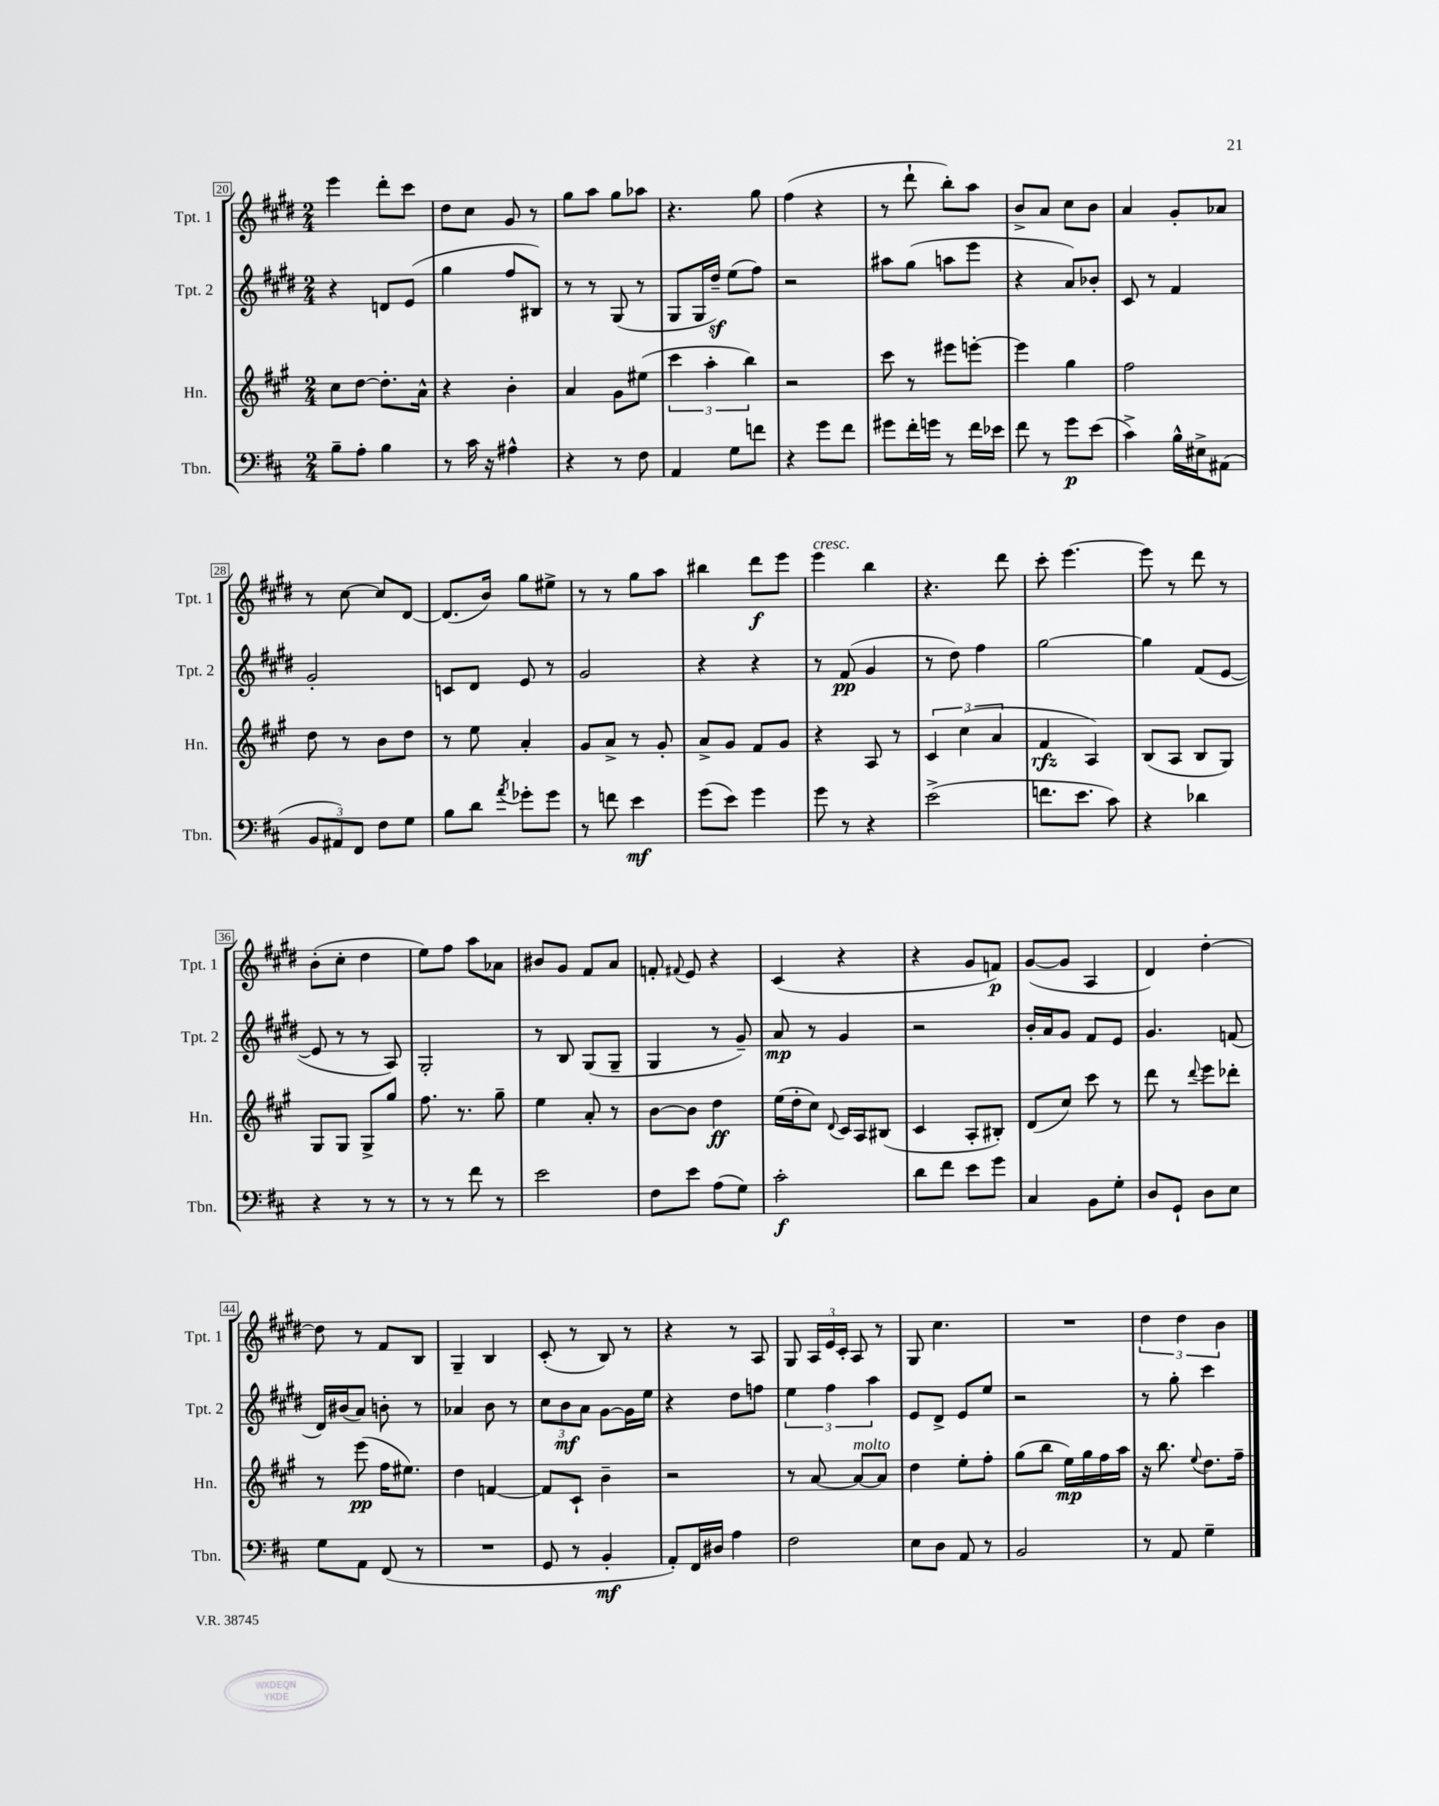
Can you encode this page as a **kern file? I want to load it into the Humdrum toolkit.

**kern	**kern	**kern	**kern
*staff4	*staff3	*staff2	*staff1
*clefF4	*clefG2	*clefG2	*clefG2
*k[f#c#]	*k[f#c#g#]	*k[f#c#g#d#]	*k[f#c#g#d#]
*M2/4	*M2/4	*M2/4	*M2/4
8B~\L	8cc#\L	4r	4eee\
8A'\J	[8dd\J	.	.
4B\	8.dd'\]L	8d/L	8ddd#'\L
.	.	(8e/J	8ccc#\J
.	16a^^\Jk	.	.
=	=	=	=
8r	4r	4gg#\	8dd#\L
16c#\	.	.	8cc#\J
16r	.	.	.
4A#^^\	4b'\	8ff#/L	8g#/
.	.	8B#/J)	8r
=	=	=	=
4r	4a/	8r	8gg#\L
.	.	8r	8aa\J
8r	8g#\L	(8G#/	8gg#\L
8F#\	(8ee#\J	8r	8aa-\J
=	=	=	=
4AA/	6ccc#\	8G#/L	4.r
.	.	16G#/L	.
.	6aa'\	.	.
.	.	16dd#~/JJ)	.
8G\L	.	(8ee\L	.
.	6bb\)	.	.
8f\J	.	8ff#\J)	8gg#\
=	=	=	=
4r	2r	2r	(4ff#\
8g\L	.	.	4r
8f#\J	.	.	.
=	=	=	=
8g#\L	8ccc#\	8aa#\L	8r
16f#'\L	8r	(8gg#\J	8ddd#`\
16g\JJ	.	.	.
8r	8eee#\L	8aa\L	8bb'\L)
16f#\LL	[8eee'\J	8eee\J	8aa\J
16e-\JJ	.	.	.
=	=	=	=
8f#\	4eee\]	4r	8b^/L
8r	.	.	8a/J
8g\L	4gg#\	8a/L)	8cc#\L
(8e\J	.	8b-'/J	8b\J
=	=	=	=
4c#^\)	2ff#\	8c#/	4a/
.	.	8r	.
16B^^\LL	.	4f#/	8g#'/L
16E#^\J	.	.	.
(8AA#\J	.	.	8a-/J
=	=	=	=
12BB/L	8dd\	2g#'/	8r
12AA#/)	.	.	.
.	8r	.	[8cc#\
12FF#/J	.	.	.
8F#\L	8b\L	.	8cc#/]L
8G\J	8dd\J	.	[8d#/J
=	=	=	=
8B\L	8r	8c/L	(8.d#/]L
8d\J	8ee\	8d#/J	.
.	.	.	16b/Jk)
8qa/	.	.	.
8g-'\L	4a'/	8e/	8gg#\L
8g-\J	.	8r	8ee#^\J
=	=	=	=
8r	8g#/L	2g#/	8r
8f\	8a^/J	.	8r
4e\	8r	.	8gg#\L
.	8g#'/	.	8aa\J
=	=	=	=
(8g\L	8a^/L	4r	4bb#\
8e\J)	8g#/J	.	.
4g\	8f#/L	4r	8ddd#\L
.	8g#/J	.	8eee\J
=	=	=	=
8g\	4r	8r	4eee\
8r	.	(8f#/	.
4r	8A/	4g#/	4bb\
.	8r	.	.
=	=	=	=
(2e^\	6c#/	8r	4.r
.	.	8dd#\)	.
.	(6cc#\	.	.
.	.	4ff#\	.
.	6a/	.	.
.	.	.	8ddd#\
=	=	=	=
8.f\L	4f#/	[2gg#\	8ccc#'\
.	.	.	[4.eee\
8.e\J	.	.	.
.	4A/)	.	.
8c#\)	.	.	.
=	=	=	=
4r	(8B/L	4gg#\]	8eee\]
.	8A/J	.	8r
4d-\	8B/L	(8f#/L	8ddd#\
.	8G#/J)	[8e/J	8r
=	=	=	=
4r	8G#/L	8e/]	(8b'\L
.	8G#/J	8r	8cc#'\J
8r	8G#^/L	8r	4dd#\
8r	8gg#/J	8A/)	.
=	=	=	=
8r	8.ff#\	2G#'/	8ee\L)
8r	.	.	8ff#\J
.	8.r	.	.
8f#\	.	.	8aa\L
8r	8gg#~\	.	8a-\J
=	=	=	=
2e\	4ee\	8r	8b#/L
.	.	8B/	8g#/J
.	8a'/	(8G#/L	8f#/L
.	8r	8G#~/J	8a/J
=	=	=	=
8F#\L	[8b\L	4G#/	8f'/
.	.	.	8qqf#/
8e\J	8b\]J	.	8e/
(8A\L	4dd\	8r	4r
8G\J)	.	8g#~/)	.
=	=	=	=
2c#'\	(16ee\LL	8a/	(4c#/
.	16dd'\J	.	.
.	8cc#\J)	8r	.
.	8qqd/	.	.
.	16c#/LL	4g#/	4r
.	16A/J	.	.
.	(8B#/J	.	.
=	=	=	=
8d\L	4c#/	2r	4r
8f#\J	.	.	.
8e\L	8A'/L	.	8g#/L
8g\J	8B#'/J)	.	8f/J)
=	=	=	=
4C#/	(8d/L	16b'/LL	([8g#/L
.	.	16a/J	.
.	8cc#/J)	8g#/J	8g#/]J
8BB\L	8ccc#\	8f#/L	4A/
8G'\J	8r	8e/J	.
=	=	=	=
8D/L	8ddd\	4.g#/	4d#/)
8GG`/J	8r	.	.
.	8qqddd/	.	.
8D\L	8eee\L	.	[4dd#'\
8E\J	8ddd-'\J	(8f/	.
=	=	=	=
8G\L	8r	16d#/LL)	8dd#\]
.	.	(16b#/J	.
8AA\J	(8eee\	8a/J)	8r
(8FF#/	16ff#\LK	8b'\	8f#/L
.	8.ee#\J)	.	.
8r	.	8r	8B/J
=	=	=	=
2r	4dd\	4a-/	4G#~/
.	[4f/	8b\	4B/
.	.	8r	.
=	=	=	=
8GG/	8f/]L	12cc#\L	(8c#'/
.	.	12b\	.
8r	8c#`/J	.	8r
.	.	12a\J	.
4BB'/	4b~\	[8g#\L	8B/)
.	.	16g#\]L	8r
.	.	16ee\JJ	.
=	=	=	=
8AA'/L)	2r	4r	4r
16FF#/L	.	.	.
16D#/JJ	.	.	.
4A\	.	8dd#\L	8r
.	.	8ff\J	8A/
=	=	=	=
2F#\	8r	6ee\	8G#/
.	[8a/	.	24A/LL
.	.	6ff#\	24e/
.	.	.	24c#'/JJ
.	8a/_L	.	8A/
.	.	6aa\	.
.	8a/]J	.	8r
=	=	=	=
8E\L	4dd\	8e/L	8G#/
8D\J	.	8d#^/J	4.cc#\
8AA/	8ee'\L	8e/L	.
8r	8ff#'\J	8ee/J	.
=	=	=	=
2BB/	(8gg#\L	2r	2r
.	8bb\J	.	.
.	16ee\LL)	.	.
.	16gg#\	.	.
.	16ff#\	.	.
.	16aa\JJ	.	.
=	=	=	=
8r	16r	8r	6dd#\
.	8.bb\	.	.
8AA/	.	8gg#'\	.
.	.	.	6dd#\
.	8qqee/	.	.
4G~\	8.dd\L	4ccc#\	.
.	.	.	6b\
.	16ff#~\Jk	.	.
==	==	==	==
*-	*-	*-	*-
